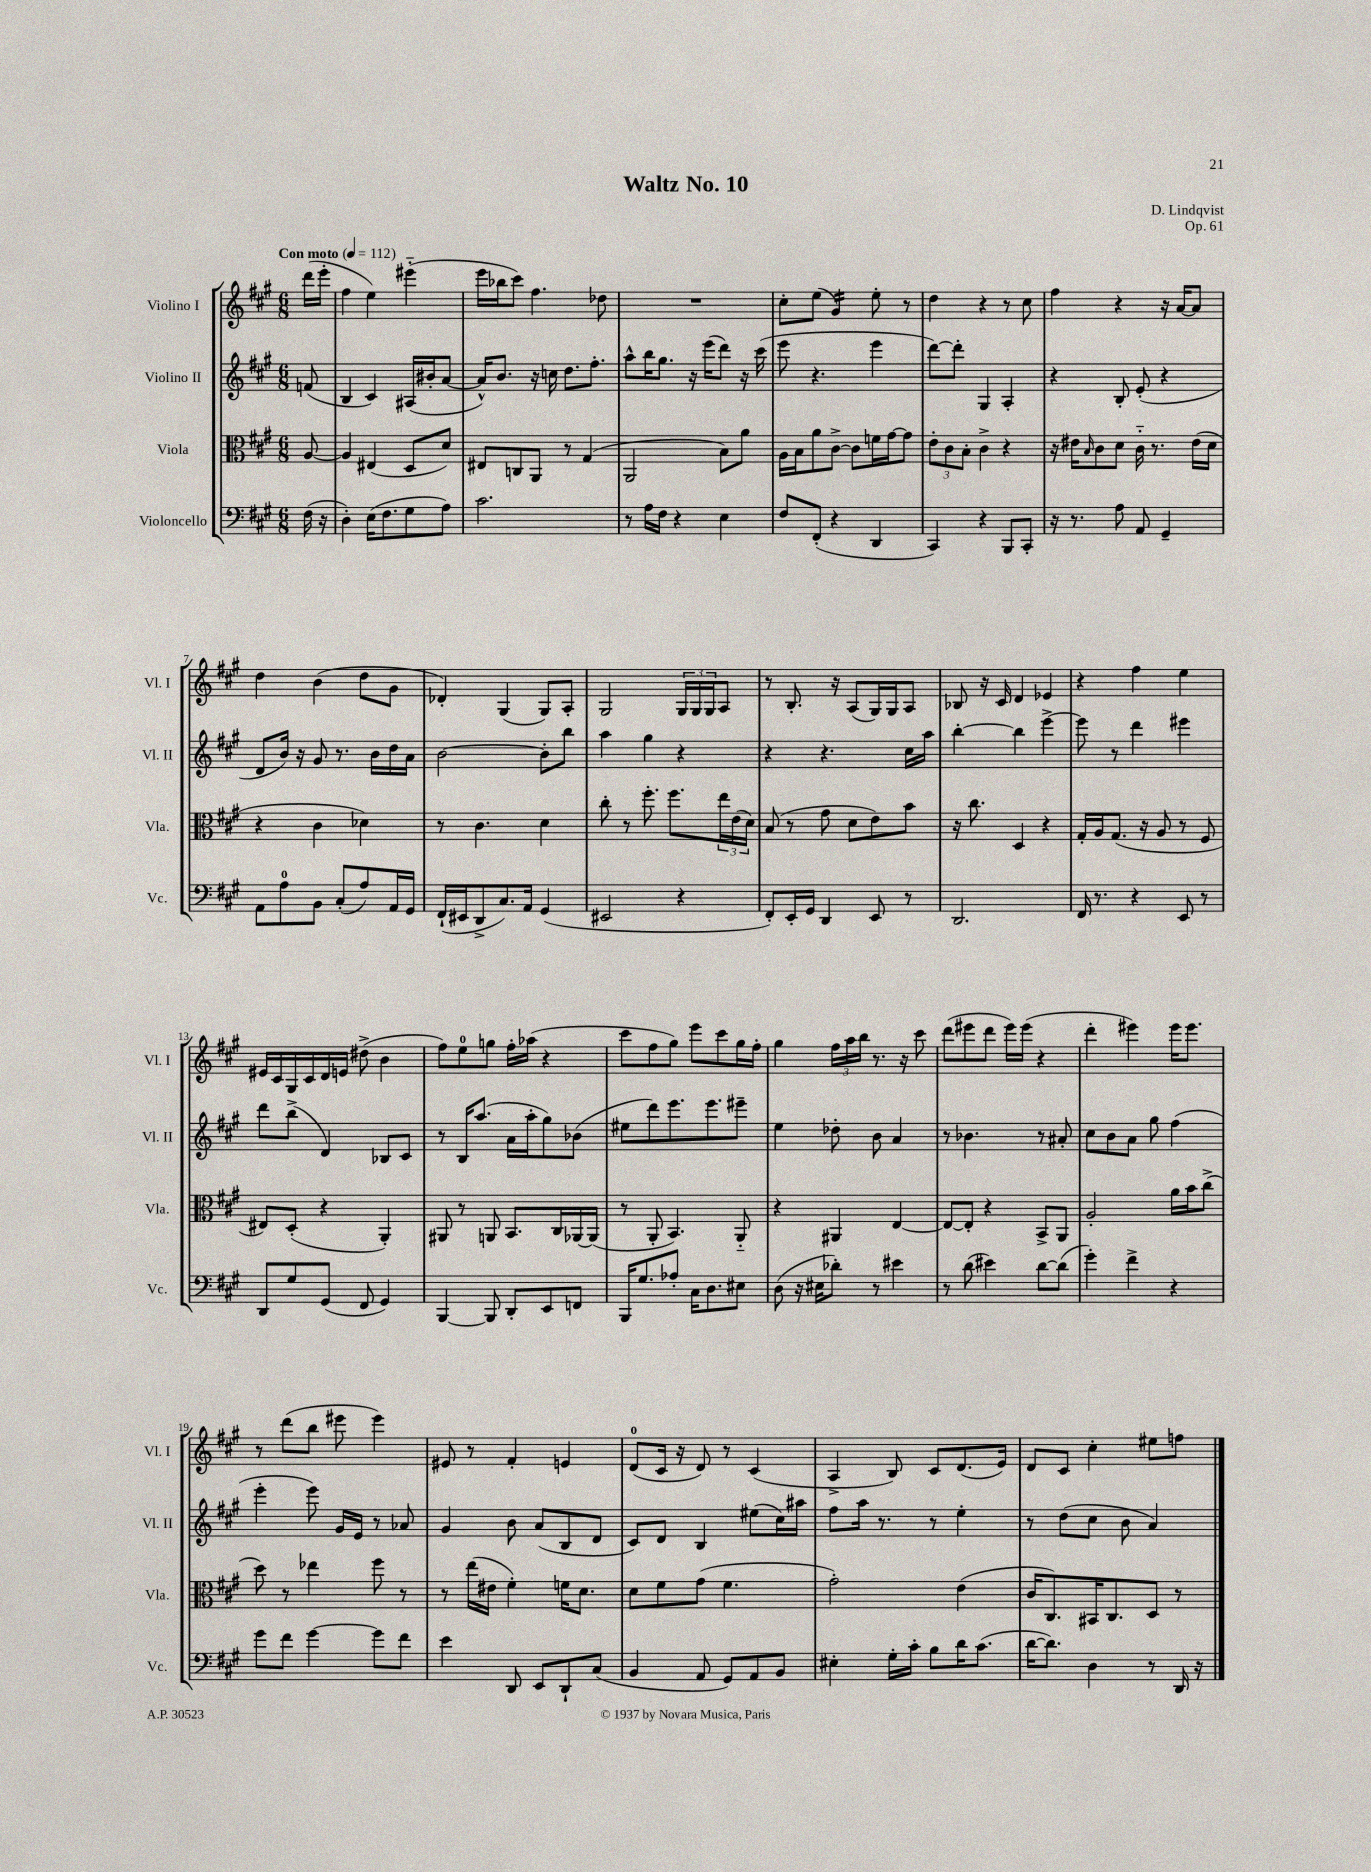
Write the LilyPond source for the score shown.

\header { title = "Waltz No. 10" composer = "D. Lindqvist" opus = "Op. 61" }
<<
\new StaffGroup <<
\new Staff = "s0" \with { instrumentName = "Violino I" shortInstrumentName = "Vl. I" } {
    \clef treble \key a \major \numericTimeSignature \time 6/8 \partial 8 \tempo "Con moto" 4 = 112
    d'''16( e'''16-. |
    fis''4 e''4) eis'''4-_( |
    e'''16 bes''16 cis'''8) fis''4. des''8 |
    R2. |
    cis''8-. e''8( gis'4:16) e''8-. r8 |
    d''4 r4 r8 cis''8 |
    fis''4 r4 r16 a'16~ a'8 |
    d''4 b'4( d''8 gis'8 |
    des'4-.) gis4( gis8) a8-. |
    gis2 \tuplet 3/2 { gis16 gis16 gis16 } a8 |
    r8 b8.-. r16 a8( gis16) gis16 a8 |
    bes8 r16 cis'16 d'4 ees'4 |
    r4 fis''4 e''4 |
    eis'16 cis'16 gis16 cis'16 d'16 e'16 dis''8->( b'4 |
    fis''8) e''8-0 g''8 fis''16-. aes''16( r4 |
    cis'''8 fis''8 gis''8) e'''8 cis'''8 gis''16 fis''16-. |
    gis''4 \tuplet 3/2 { fis''16 a''16 b''16 } r8. r16 cis'''8 |
    d'''8( eis'''8 d'''8 eis'''16) eis'''16( r4 |
    d'''4-. eis'''4) eis'''16 eis'''8. |
    r8 d'''8( b''8 eis'''8 eis'''4) |
    eis'8 r8 fis'4-. e'4 |
    d'8-0( cis'16 r16 d'8) r8 cis'4( |
    a4-> b8) cis'8 d'8.( e'16) |
    d'8 cis'8 cis''4-. eis''8 f''8 \bar "|." |
}
\new Staff = "s1" \with { instrumentName = "Violino II" shortInstrumentName = "Vl. II" } {
    \clef treble \key a \major \numericTimeSignature \time 6/8 \partial 8
    f'8( |
    b4 cis'4) ais16( bis'16-. a'8~ |
    a'16-^) b'8. r16 c''16 d''8. fis''8.-. |
    a''8-^ b''16 gis''8. r16 e'''16( d'''8) r16 cis'''16( |
    e'''8 r4. e'''4 |
    d'''8~) d'''8-. gis4 a4-. |
    r4 b8-. e'8-.( r4 |
    d'8 b'16) r16 gis'8 r8. b'16 d''16 a'16 |
    b'2~ b'8-. b''8 |
    a''4 gis''4 r4 |
    r4 r4. cis''16 a''16 |
    b''4~-. b''4 e'''4~-> |
    e'''8 r8 d'''4 eis'''4 |
    d'''8 b''8->( d'4) bes8 cis'8 |
    r8 b16 a''8.( a'16 a''16-. gis''8) bes'8( |
    eis''8 d'''8) e'''8. e'''8. eis'''8-- |
    e''4 des''8-. b'8 a'4 |
    r8 bes'4. r8 ais'8-. |
    cis''8 b'8 a'8 gis''8 fis''4( |
    e'''4-. e'''8) gis'16 e'16 r8 aes'8 |
    gis'4 b'8 a'8( b8 d'8 |
    cis'8) d'8 b4 eis''8( cis''16) ais''16 |
    fis''8 a''16 r8. r8 e''4-. |
    r8 d''8( cis''8 b'8 a'4) \bar "|." |
}
\new Staff = "s2" \with { instrumentName = "Viola" shortInstrumentName = "Vla." } {
    \clef alto \key a \major \numericTimeSignature \time 6/8 \partial 8
    a8~ |
    a4 eis4( d8 d'8) |
    eis8 c8 a,8 r8 gis4( |
    a,2 b8) a'8 |
    a16 b16 a'8 cis'8~-> cis'8 f'16 gis'16~ gis'8 |
    \tuplet 3/2 { e'8-. cis'8 b8-. } cis'4-> r4 |
    r16 eis'16 \grace { b16 } cis'8 d'8 cis'16-_ r8. eis'16( d'16 |
    r4 cis'4 des'4) |
    r8 cis'4. d'4 |
    cis''8-. r8 fis''8.-. fis''8. \tuplet 3/2 { e''16 e'16( d'16) } |
    b8( r8 gis'8 d'8 e'8) b'8 |
    r16 cis''8. d4 r4 |
    gis16-. a16 gis8.( r16 a8 r8 fis8 |
    eis8) d8-.( r4 a,4-.) |
    ais,8 r8 a,8 b,8. cis16 aes,16~ aes,16( |
    r8 a,8-. b,4.) a,8-_ |
    r4 ais,4 e4~ |
    e8~ e8-. r4 b,8-> a,8 |
    a2-. a'16 b'16 cis''8->( |
    d''8) r8 ees''4 fis''8 r8 |
    r8 e''16( eis'16 fis'4-.) f'16 d'8. |
    d'8 fis'8 gis'8( fis'4. |
    gis'2-.) e'4( |
    cis'16 cis8.) bis,16 cis8. d8 r8 \bar "|." |
}
\new Staff = "s3" \with { instrumentName = "Violoncello" shortInstrumentName = "Vc." } {
    \clef bass \key a \major \numericTimeSignature \time 6/8 \partial 8
    fis16( r16 |
    d4-.) e16( fis8. gis8 a8) |
    cis'2. |
    r8 a16 fis16 r4 e4 |
    fis8 fis,8-.( r4 d,4 |
    cis,4) r4 b,,8 cis,8-. |
    r16 r8. a8 a,8 gis,4-- |
    a,8 a8-0 b,8 cis8-.( a8) a,16 gis,16 |
    fis,16-!( eis,16 d,8-> cis8.) a,16 gis,4( |
    eis,2 r4 |
    fis,8-.) e,16-. gis,16 d,4 e,8 r8 |
    d,2. |
    fis,16 r8. r4 e,8 r8 |
    d,8 gis8 gis,8( fis,8 gis,4) |
    b,,4~ b,,8 d,8-. e,8 f,8 |
    b,,16 gis8. aes8-. cis16 d8. eis8 |
    d8( r16 eis16 des'8-.) r8 eis'4 |
    r8 d'8( eis'4) d'8~ d'8( |
    gis'4-.) fis'4-> r4 |
    gis'8 fis'8 gis'4~ gis'8 fis'8 |
    e'4 d,8 e,8 d,8-! cis8( |
    b,4 a,8 gis,8) a,8 b,8 |
    eis4-. gis16-. cis'16-. b8 d'16 cis'8.( |
    d'16~ d'8.) d4 r8 d,16 r16 \bar "|." |
}
>>
>>
